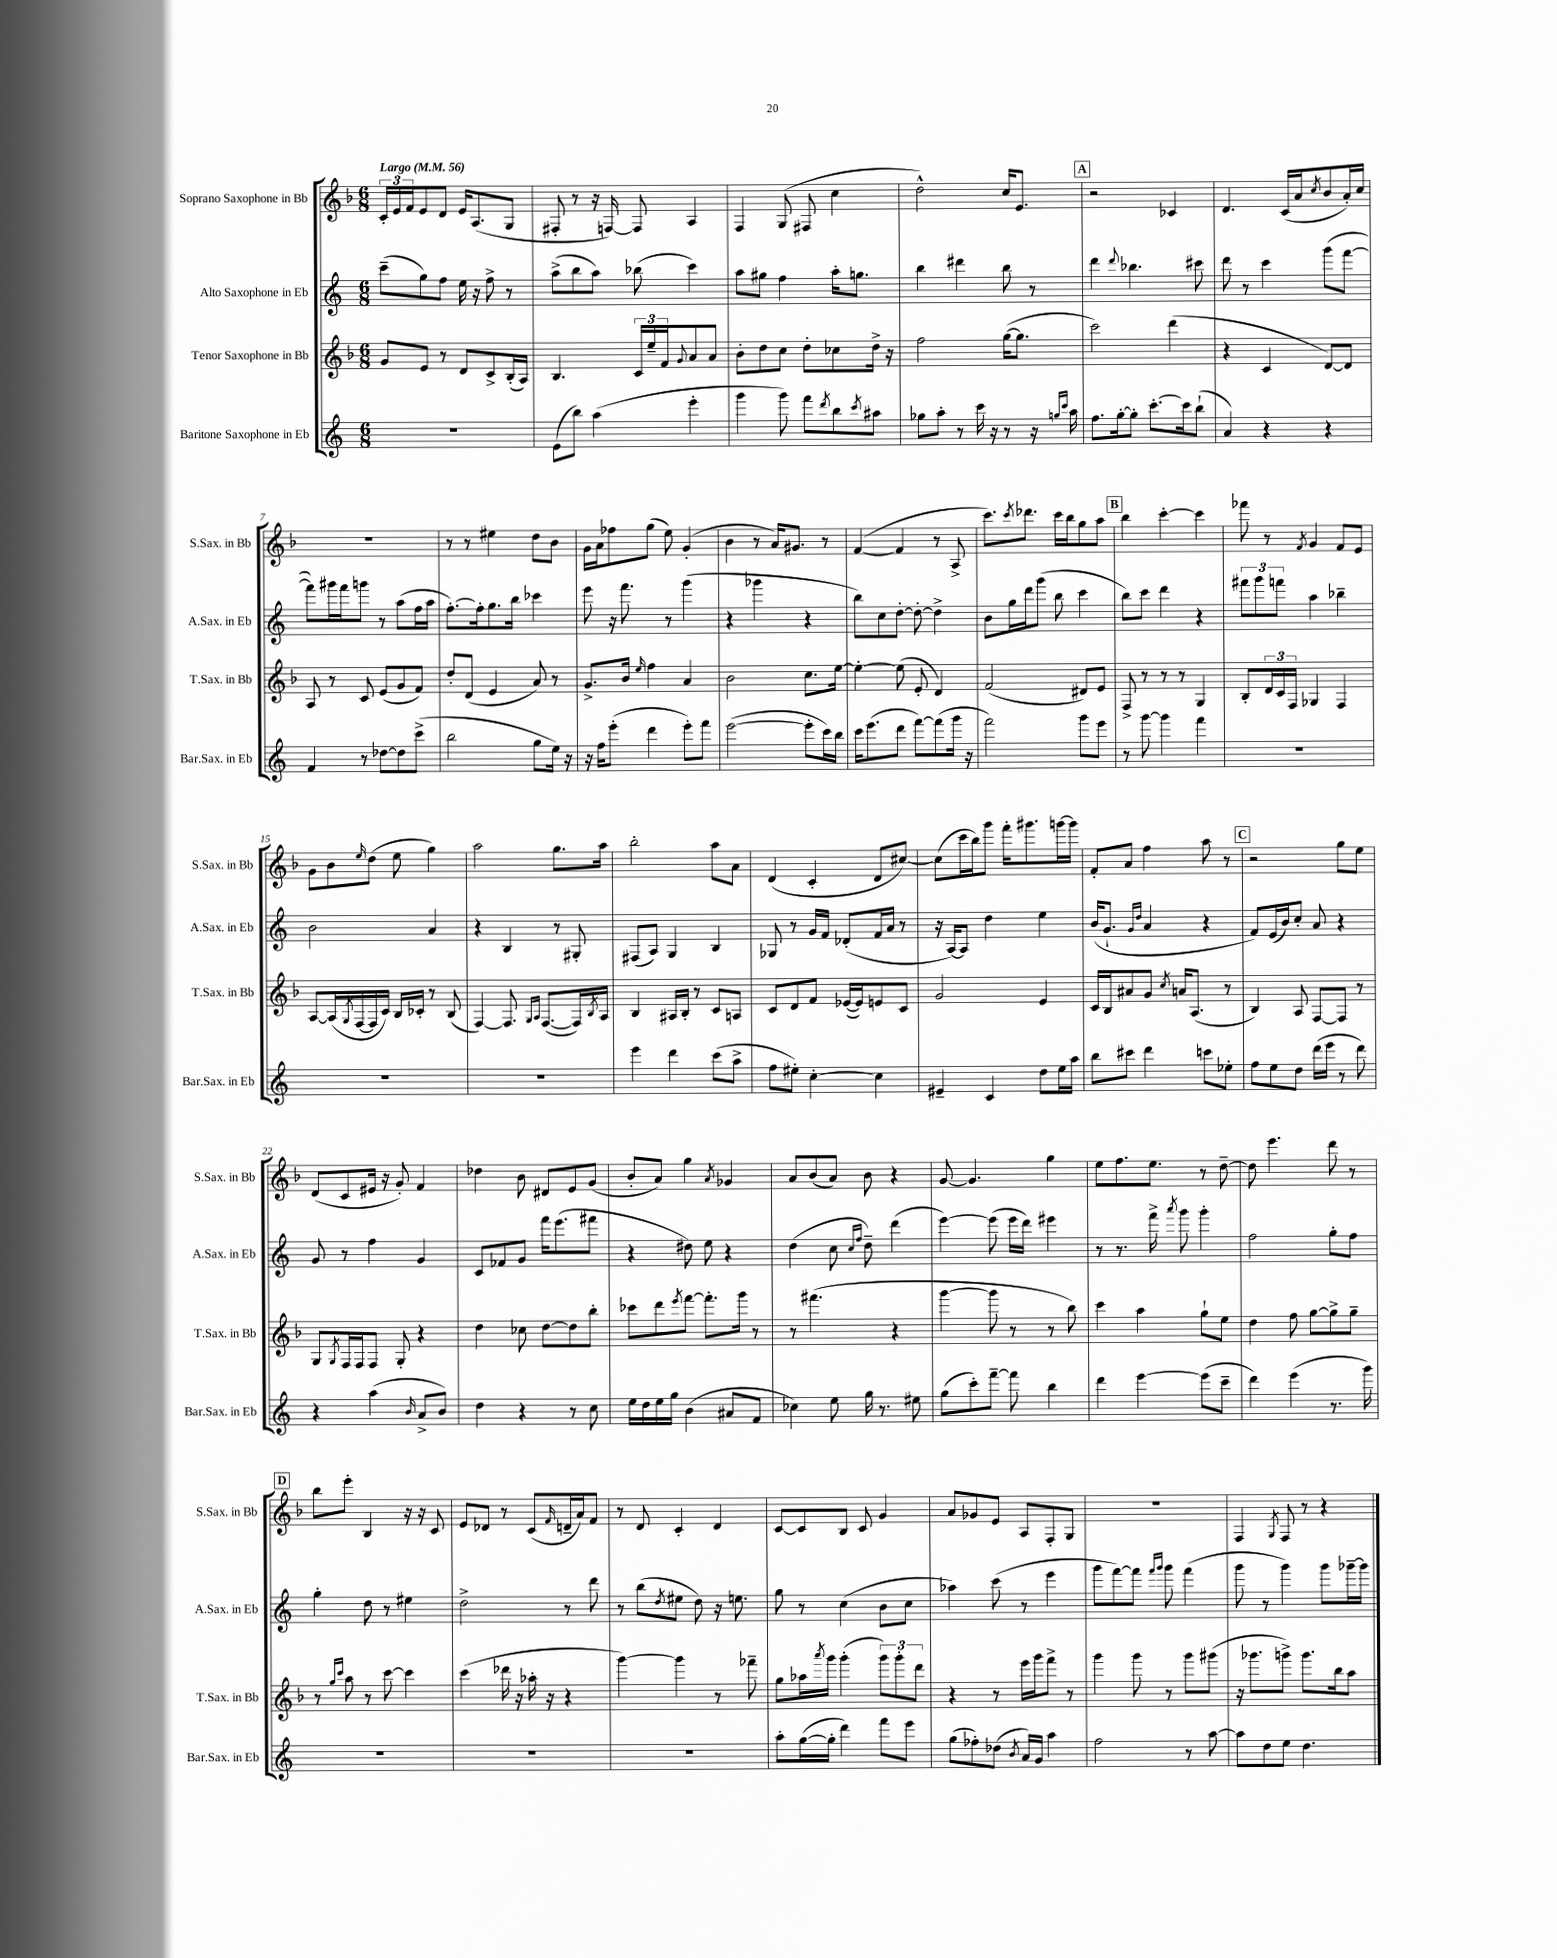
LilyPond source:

<<
\new StaffGroup <<
\new Staff = "s0" \with { instrumentName = "Soprano Saxophone in Bb" shortInstrumentName = "S.Sax. in Bb" } {
    \clef treble \key f \major \numericTimeSignature \time 6/8 \tempo "Largo" 4 = 56
    \tuplet 3/2 { c'16-. e'16 f'16 } e'8 d'8 e'16 a8.( g8 |
    fis8-. r8 r16 f16~) f8 a4 |
    f4 g8( fis8 c''4 |
    d''2-^) c''16 e'8. |
    \mark \markup { \box "A" } r2 ces'4 |
    d'4. c'16( a'16 \acciaccatura { c''8 } bes'8 a'16-.) c''16 |
    R2. |
    r8 r8 eis''4 d''8 bes'8 |
    g'16 a'16 fes''8 g''8( e''8) g'4-.( |
    bes'4 r8 a'16) gis'8. r8 |
    f'4~( f'4 r8 a8-> |
    c'''8.) \acciaccatura { c'''8 } des'''8. c'''16 bes''16 g''8 a''8 |
    \mark \markup { \box "B" } bes''4 c'''4~-. c'''4 |
    fes'''8 r8 \acciaccatura { f'8 } g'4 f'8 e'8 |
    g'8 bes'8 \grace { e''16 } d''8( e''8 g''4) |
    a''2 g''8. a''16 |
    bes''2-. a''8 a'8 |
    d'4( c'4-. d'8 cis''8~) |
    cis''8( c'''16 bes''16) g'''8 f'''16-. gis'''8. g'''16~ g'''16 |
    f'8-. a'8 f''4 a''8 r8 |
    \mark \markup { \box "C" } r2 g''8 e''8 |
    d'8( c'8 eis'16 r16 g'8-.) f'4 |
    des''4 bes'8 dis'8 e'8 g'8( |
    bes'8-. a'8) g''4 \acciaccatura { a'8 } ges'4 |
    a'8 bes'8( a'8) bes'8 r4 |
    g'8~ g'4. g''4 |
    e''8 f''8. e''8. r8 d''8~-- |
    d''8 e'''4. d'''8 r8 |
    \mark \markup { \box "D" } bes''8 e'''8-. bes4 r16 r16 c'8 |
    e'8 des'8 r8 c'8( \grace { f'16 } d'16-- a'16) f'8 |
    r8 d'8 c'4-. d'4 |
    c'8~ c'8 bes8 c'8 g'4 |
    a'8 ges'8 e'8 a8 f8-. g8 |
    R2. |
    f4 \acciaccatura { g8 } f8 r8 r4 \bar "|." |
}
\new Staff = "s1" \with { instrumentName = "Alto Saxophone in Eb" shortInstrumentName = "A.Sax. in Eb" } {
    \clef treble \key c \major \numericTimeSignature \time 6/8
    c'''8--( g''8) f''8 e''16 r16 f''8-> r8 |
    a''8->( b''8 a''8) bes''8( c'''4) |
    a''8 gis''8 f''4 a''16-. g''8. |
    b''4 dis'''4 b''8 r8 |
    \mark \markup { \box "A" } d'''4 \appoggiatura { d'''8 } bes''4. cis'''8 |
    d'''8 r8 c'''4 g'''8( f'''8~ |
    f'''8) gis'''16 f'''16 g'''8 r8 a''8( f''16 a''16 |
    f''8.~-.) f''16-. g''8. b''16 ces'''4 |
    e'''8 r16 f'''8. r8 g'''4( |
    r4 ges'''4 r4 |
    b''8) c''8 d''8~-. d''8~-. d''4-> |
    b'8 g''16 d'''16 g'''8( b''8 c'''4 |
    \mark \markup { \box "B" } b''8) c'''8 d'''4 r4 |
    \tuplet 3/2 { fis'''8 g'''8 f'''8 } a''4 bes''4-- |
    b'2 a'4 |
    r4 b4 r8 gis8-. |
    fis8( a8) g4 b4 |
    ges8 r8 g'16 f'16 des'8-.( f'16 a'16 r8 |
    r16 a16~) a8 d''4 e''4 |
    b'16( g'8.-! \grace { g'16 d''16 } a'4 r4 |
    \mark \markup { \box "C" } f'8) e'16( b'16) c''8-. a'8 r4 |
    g'8 r8 f''4 g'4 |
    c'8 fes'8 g'8 f'''16 e'''8.( fis'''8 |
    r4 dis''8) e''8 r4 |
    d''4( c''8 \grace { c''16 f''16 } d''8--) d'''4( |
    e'''4~) e'''8( e'''16 d'''16) eis'''4 |
    r8 r8. f'''16-> \acciaccatura { a'''8 } g'''8 g'''4-. |
    f''2 g''8-. f''8 |
    \mark \markup { \box "D" } g''4-. d''8 r8 eis''4 |
    d''2-> r8 d'''8 |
    r8 b''8( \acciaccatura { d''8 } eis''8 d''8) r16 e''8. |
    g''8 r8 c''4( b'8 c''8 |
    aes''4) c'''8( r8 e'''4 |
    g'''8 f'''8~) f'''8 \grace { f'''16 g'''16 } g'''8 f'''4( |
    g'''8 r8 g'''4) g'''8 ges'''16~-- ges'''16 \bar "|." |
}
\new Staff = "s2" \with { instrumentName = "Tenor Saxophone in Bb" shortInstrumentName = "T.Sax. in Bb" } {
    \clef treble \key f \major \numericTimeSignature \time 6/8
    g'8 e'8 r8 d'8 c'8-> bes16-.( a16) |
    bes4. \tuplet 3/2 { c'16 e''16-- f'16 } \appoggiatura { g'8 } a'8 a'8 |
    bes'8-. d''8 c''8 d''8-. ces''8 d''16-> r16 |
    f''2 g''16~( g''8. |
    \mark \markup { \box "A" } c'''2) d'''4( |
    r4 c'4 d'8~) d'8 |
    a8 r8 c'8 e'8( g'8 f'8) |
    d''8-. d'8( e'4 a'8) r8 |
    g'8.-> bes'16 \grace { e''16 } f''4 a'4 |
    bes'2 c''8. e''16~ |
    e''4~-. e''8( e'8-. d'4) |
    f'2( dis'8) e'8 |
    \mark \markup { \box "B" } f8-> r8 r8 r8 g4 |
    bes8-. \tuplet 3/2 { d'16 c'16 f16 } ges4 f4 |
    a8~ a16( \acciaccatura { g8 } f16~ f16 c'16) bes16 ces'16-. r8 bes8( |
    f4~) f8. \grace { g16 a16 } f8.~( f16) \acciaccatura { bes8 } a16 |
    bes4 ais16 bes16-. r8 c'8 a8 |
    c'8 d'8 f'8 ees'16~( ees'16) e'8 c'8 |
    g'2 e'4 |
    c'16 bes16 ais'8 g'8 \acciaccatura { c''8 } a'16 a8.( r8 |
    \mark \markup { \box "C" } bes4) a8 f8~ f8 r8 |
    g8 \acciaccatura { g8 } f16 f16 f8 g8-. r4 |
    d''4 ces''8 d''8~ d''8 bes''8-. |
    ces'''8 d'''8 \acciaccatura { e'''8 } f'''8~ f'''8.-. g'''16 r8 |
    r8 fis'''4.( r4 |
    g'''4~ g'''8 r8 r8 bes''8) |
    c'''4 a''4 g''8-! e''8 |
    d''4 f''8 g''8~ g''8-> g''8-- |
    \mark \markup { \box "D" } r8 \grace { g''16 c'''16 } a''8 r8 c'''8~ c'''4 |
    c'''4( des'''16 r16 aes''16-. r16 r4 |
    g'''4~) g'''4 r8 fes'''8-- |
    g''8 aes''16 \acciaccatura { a'''8 } g'''16 g'''4-.( \tuplet 3/2 { g'''8) g'''8-. d'''8 } |
    r4 r8 e'''16 g'''16 f'''8-> r8 |
    g'''4 g'''8 r8 g'''8 gis'''8( |
    r16 ges'''8. g'''8->) g'''8. bes''16 a''8 \bar "|." |
}
\new Staff = "s3" \with { instrumentName = "Baritone Saxophone in Eb" shortInstrumentName = "Bar.Sax. in Eb" } {
    \clef treble \key c \major \numericTimeSignature \time 6/8
    R2. |
    e'8( b''8) a''4( e'''4-. |
    g'''4 g'''8) f'''8 \acciaccatura { d'''8 } b''8 \acciaccatura { c'''8 } ais''8 |
    ges''8 a''8-. r8 c'''16 r16 r8 r16 \grace { g''16 c'''16 } a''16 |
    \mark \markup { \box "A" } f''8. g''16~-. g''8-. c'''8.~-. c'''16 b''8-!( |
    a'4) r4 r4 |
    f'4 r8 des''8~ des''8 c'''8->( |
    b''2 g''8 e''16) r16 |
    r16 f''16 e'''8-.( d'''4 e'''8-.) f'''8 |
    e'''2~( e'''8-. c'''16) b''16 |
    c'''16 e'''8.( d'''8 f'''8~) f'''8( g'''16 r16 |
    f'''2) g'''8 e'''8 |
    \mark \markup { \box "B" } r8 g'''8~ g'''4 f'''4 |
    R2. |
    R2. |
    R2. |
    e'''4 d'''4 c'''8( a''8-> |
    f''8 eis''8-.) c''4~-. c''4 |
    eis'4-- c'4 d''8 e''16 a''16 |
    b''8 cis'''8 d'''4 c'''8 ees''8-. |
    \mark \markup { \box "C" } f''8 e''8 d''8 d'''16( e'''16 r8 d'''8) |
    r4 a''4( \grace { b'16 } a'8-> b'8) |
    d''4 r4 r8 c''8 |
    e''16 d''16 e''16 g''16 b'4( ais'8 f'8 |
    ces''4) e''8 g''16 r8. eis''8 |
    g''8( c'''8-.) f'''8~-- f'''8 b''4 |
    d'''4 e'''4~ e'''8( c'''8-- |
    d'''4) e'''4( r8. g'''16) |
    \mark \markup { \box "D" } R2. |
    R2. |
    R2. |
    a''8-. g''16~( g''16-. d'''4) f'''8 e'''8 |
    g''8( fes''8-.) des''8( \acciaccatura { b'8 } a'16) g'16 a''4 |
    f''2 r8 a''8~ |
    a''8 d''8 e''8 d''4. \bar "|." |
}
>>
>>
